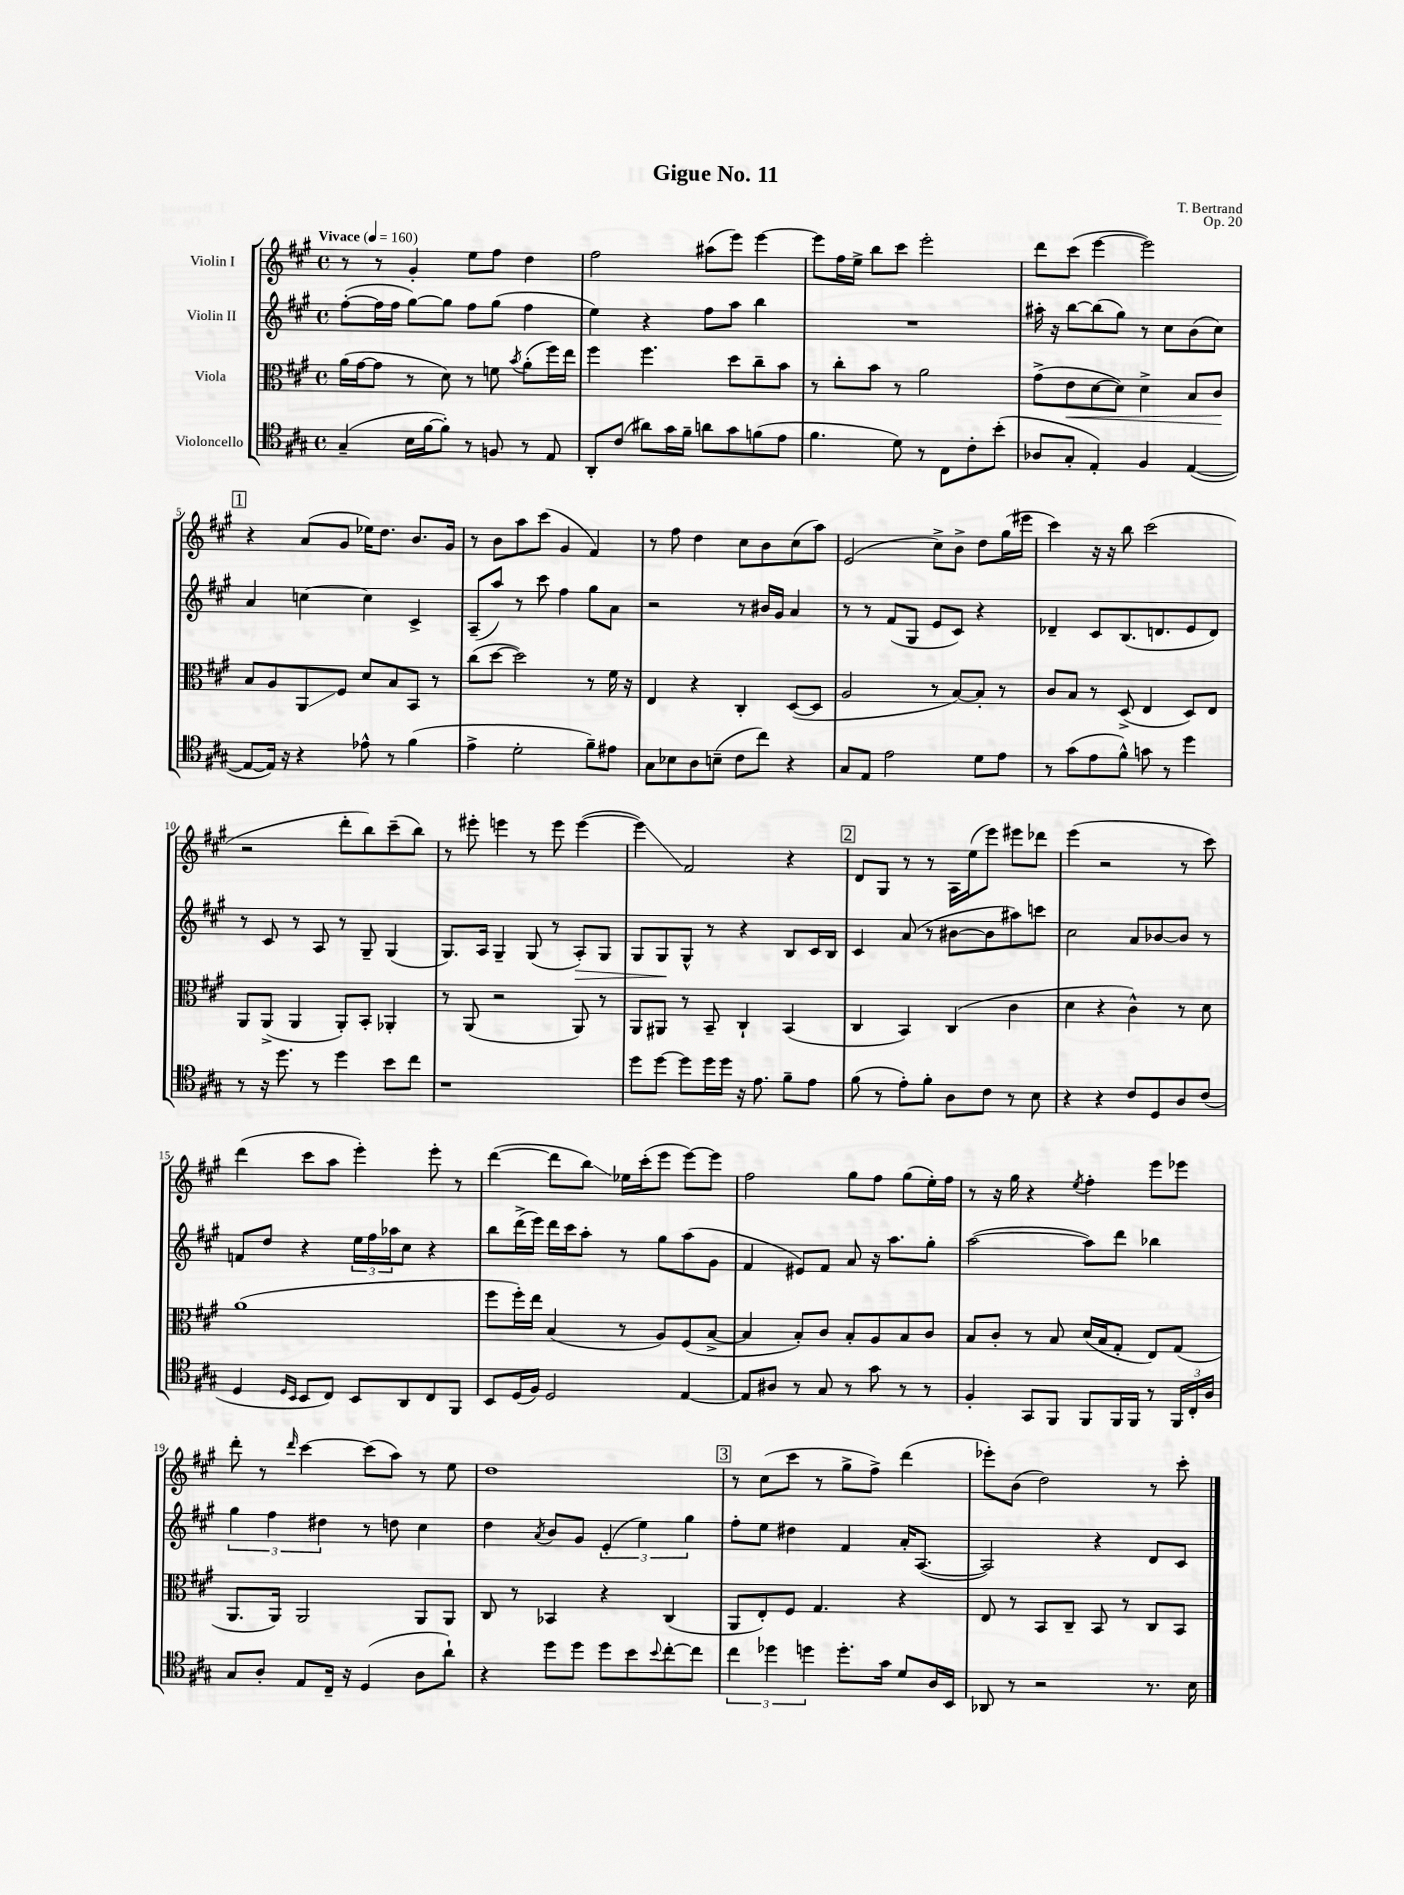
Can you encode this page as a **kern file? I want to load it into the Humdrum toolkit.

**kern	**kern	**kern	**kern
*staff4	*staff3	*staff2	*staff1
*clefC4	*clefC3	*clefG2	*clefG2
*k[f#c#g#]	*k[f#c#g#]	*k[f#c#g#]	*k[f#c#g#]
*M4/4	*M4/4	*M4/4	*M4/4
*met(c)	*met(c)	*met(c)	*met(c)
*MM160	*MM160	*MM160	*MM160
(4G#~	(16a	([8ff#'	8r
.	[16g#	.	.
.	8g#]	16ff#]	8r
.	.	16ff#	.
16B	8r	[8gg#)	4g#'
[16f#	.	.	.
8f#'])	8d)	8gg#]	.
8r	8r	8ff#	8ee
8F	8f	(8gg#	8ff#
.	8qb	.	.
8r	(8a'	4ff#	4dd
8E	16ff#)	.	.
.	16ee	.	.
=	=	=	=
8AA'	4ff#	4ee)	2ff#
(8c#	.	.	.
8a#)	4.ff#	4r	.
16g#	.	.	.
16f#~	.	.	.
8a	.	8ff#	(8aa#
8g#	8dd	8aa	8eee)
(8f	8cc#~	4bb	[4eee
8e	8b	.	.
=	=	=	=
4.f#	8r	1r	8eee]
.	8cc#'	.	16ff#
.	.	.	16ee^
.	8b	.	8bb
8d)	8r	.	8ccc#
8r	2a	.	2eee'
8C#	.	.	.
8c#'	.	.	.
(8b'	.	.	.
=	=	=	=
8A-	(8g#^	16aa#'	8ddd
.	.	16r	.
8G#'	8e	[8bb	(8ccc#
4E')	[8d	(8bb]	[4eee
.	8d])	8gg#)	.
4F#	4d^	8r	2eee])
.	.	8cc#	.
([4E	8B	(8b	.
.	8c#	8cc#)	.
=	=	=	=
8E_	8B	4a	4r
16E])	8A	.	.
16r	.	.	.
4r	8AA	[4cc	(8a
.	8F#	.	8g#
8e-^^	8d	4cc]	16ee-)
.	.	.	8.dd
8r	8B	.	.
(4f#	8BB	4c#^	8.b
.	8r	.	.
.	.	.	16g#
=	=	=	=
4e^	(8cc#	(8A~	8r
.	[8dd	8aa)	8b
2d'	2dd])	8r	8aa
.	.	8ccc#	(8ccc#
.	.	4ff#	4g#
8f#~)	8r	8gg#	4f#)
8e#	16f#	8a	.
.	16r	.	.
=	=	=	=
8G#	4E	2r	8r
8B-	.	.	8ff#
8A	4r	.	4dd
(8B~	.	.	.
8c#	4C#'	8r	8cc#
8cc#)	.	16b#	8b
.	.	16g#	.
4r	([8D	4a	(8cc#
.	8D]	.	8aa)
=	=	=	=
8G#	2A	8r	(2e
8E	.	8r	.
2e	.	(8f#	.
.	.	8G#	.
.	8r	8e	8cc#^)
.	[8B)	8c#)	8b^
8d	8B']	4r	8dd
8e	8r	.	(16gg#
.	.	.	16eee#
=	=	=	=
8r	8c#	4d-~	4ccc#)
(8g#	8B	.	.
8e	8r	8c#	16r
.	.	.	16r
8f#^^)	(8D^	(8.B	8bb
8g	4E	.	(2ccc#
.	.	8.d	.
8r	.	.	.
4dd	8D)	8e	.
.	8E	8d)	.
=	=	=	=
8r	8AA	8r	2r
16r	(8AA^	8c#	.
8.dd	.	.	.
.	4AA	8r	.
8r	.	8A	.
4dd	8AA')	8r	8ddd'
.	8BB'	8G#~	8bb)
8b	4AA-'	(4G#	(8ccc#~
8cc#	.	.	8bb)
=	=	=	=
1r	8r	8.G#)	8r
.	(8AA	.	8eee#'
.	.	16A	.
.	2r	4G#~	4eee
.	.	(8G#	8r
.	.	8r	8eee
.	8AA)	8A')	([4eee
.	8r	8G#	.
=	=	=	=
8dd	8AA	8G#	4eee])
[8dd	8AA#	8G#	.
8dd]	8r	8G#^^	2f#
16dd	8BB~	8r	.
16dd	.	.	.
16r	4C#`	4r	.
8.e	.	.	.
8f#~	(4BB	8B	4r
8e	.	16c#	.
.	.	16B	.
=	=	=	=
(8f#	4C#	4c#	8d
8r	.	.	8G#
8e')	4BB)	(8a	8r
8f#'	.	8r	8r
8A	(4C#	[8b#	16A
.	.	.	(16ee
8c#	.	8b#]	8eee)
8r	4c#	8aa#)	8eee#
8B	.	8ccc	8ddd-
=	=	=	=
4r	4d	2cc#	(4eee
4r	4r	.	2r
8c#	4c#^^)	8a	.
8D	.	[8b-	.
8A	8r	8b-]	8r
(8c#	8d	8r	8ccc#)
=	=	=	=
4D	(1a	8f	(4ddd
.	.	8dd	.
16qqD	.	.	.
16qqBB	.	.	.
8BB	.	4r	8ccc#
8C#)	.	.	8aa
8BB	.	24ee	4eee')
.	.	24ff#	.
.	.	24aa-	.
8AA	.	8cc#	.
8C#	.	4r	8eee'
8FF#	.	.	8r
=	=	=	=
8BB	8ff#	8bb	([4ddd
(16D	16ff#')	(16ddd^	.
16F#)	16ee	16eee)	.
2D	(4B	16ddd	8ddd]
.	.	16ccc#	.
.	.	8aa'	8bb)
.	8r	8r	16ee-
.	.	.	(16ccc#'
.	8A)	8gg#	8eee
[4E	(8F#	(8aa	[8eee)
.	[8B^	8g#	8eee]
=	=	=	=
8E]	4B]	4f#	2ff#
8A#	.	.	.
8r	8B')	8e#)	.
8G#	8c#	8f#	.
8r	8B'	8a	8gg#
8g#	8A	16r	8ff#
.	.	8.aa	.
8r	8B	.	(8gg#
8r	8c#	8gg#'	16ee')
.	.	.	16ff#
=	=	=	=
4F#'	8B	([2aa	8r
.	8c#'	.	16r
.	.	.	16gg#
8GG#	8r	.	4r
8FF#	8B	.	.
.	.	.	8qee
8FF#	(16d	8aa])	4ff#'
.	16B	.	.
16FF#	8G#'	8ddd	.
16FF#	.	.	.
8r	8E)	4bb-	8eee
24FF#	(8G#	.	8eee-
24C#'	.	.	.
24A	.	.	.
=	=	=	=
8G#	8.AA	6gg#	8ddd'
8A'	.	.	8r
.	.	6ff#	.
.	16AA)	.	.
.	.	.	16qqddd
8E	2AA	.	[4ccc#
.	.	6dd#	.
16C#~	.	.	.
16r	.	.	.
(4D	.	8r	(8ccc#]
.	.	8dd	8aa)
8A	8AA	4cc#	8r
8a`)	8AA	.	8ee
=	=	=	=
4r	8C#	4dd	1dd
.	8r	.	.
.	.	8qa	.
8dd	4BB-	8b	.
8dd	.	8g#	.
8dd	4r	(6e'	.
8b	.	.	.
.	.	6ee)	.
8qqb	.	.	.
[8cc#'	(4C#	.	.
.	.	6gg#	.
8cc#]	.	.	.
=	=	=	=
6cc#	8AA	8ff#'	8r
.	8E')	8ee	(8cc#
6dd-	.	.	.
.	8F#	4dd#	8ccc#
6dd	.	.	.
.	4.G#	.	8r
8.dd'	.	4f#	8gg#^
.	.	.	8ff#^)
16g#	.	.	.
8d	4r	16a'	(4ddd
.	.	([8.A	.
16A	.	.	.
16BB	.	.	.
=	=	=	=
8AA-	8E	2A])	8eee-')
8r	8r	.	(8b
2r	8BB	.	2dd)
.	8C#~	.	.
.	8BB	4r	.
.	8r	.	.
8.r	8C#	8d	8r
.	8BB	8c#	8ccc#'
16B	.	.	.
==	==	==	==
*-	*-	*-	*-
